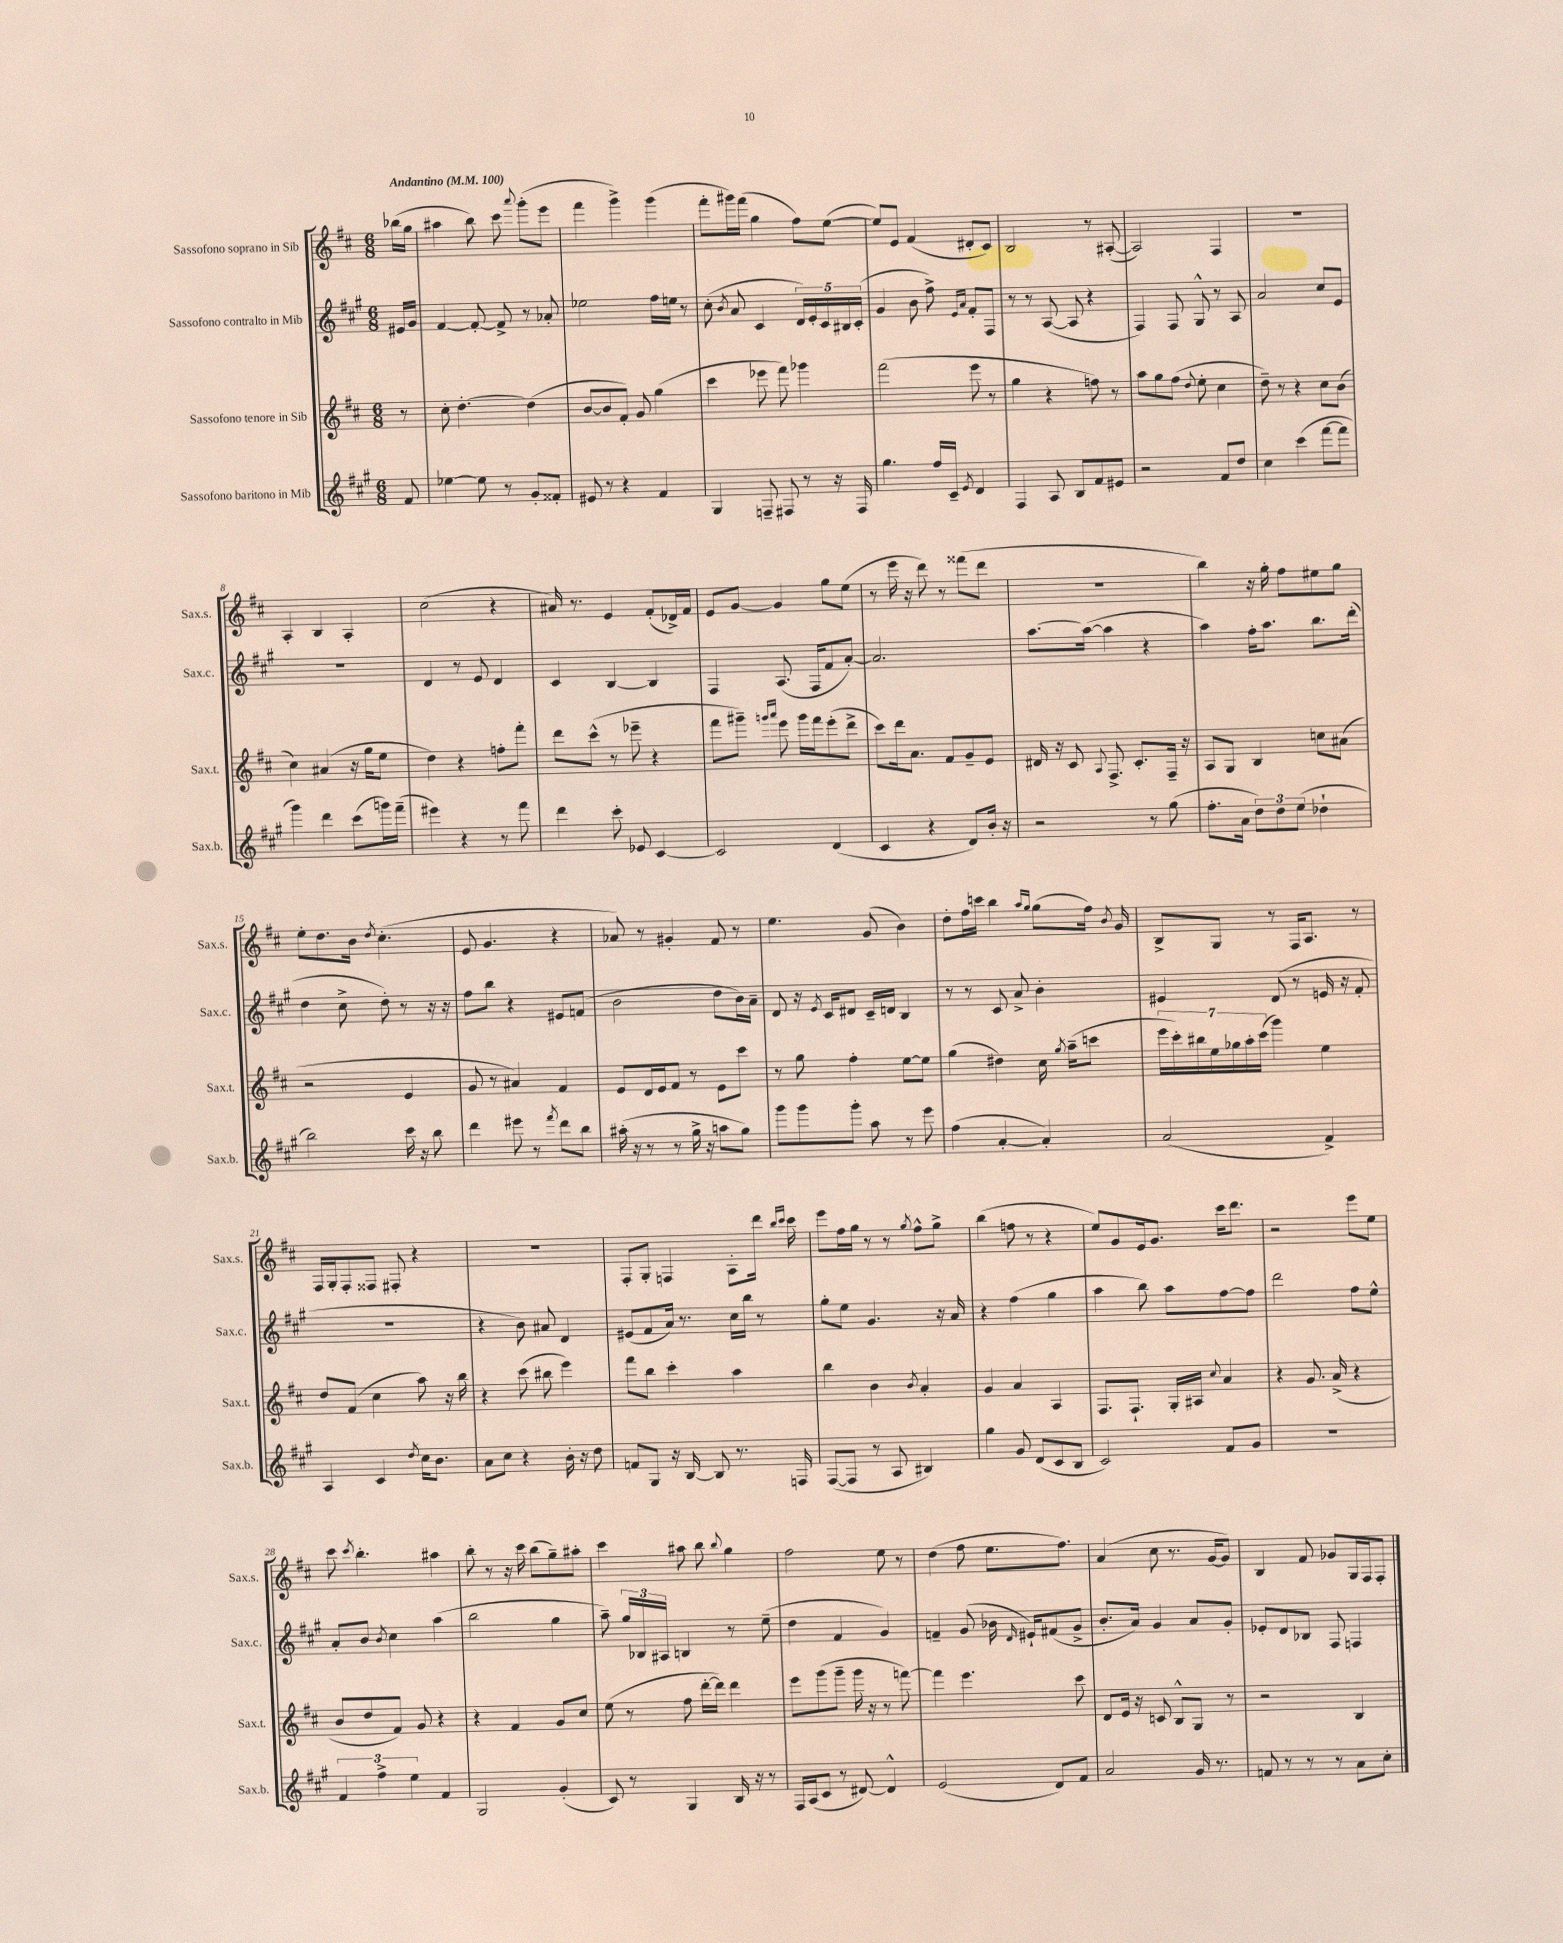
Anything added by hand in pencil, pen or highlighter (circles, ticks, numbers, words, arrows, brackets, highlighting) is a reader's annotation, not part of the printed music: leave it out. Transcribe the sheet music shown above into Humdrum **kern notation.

**kern	**kern	**kern	**kern
*part4	*part3	*part2	*part1
*staff4	*staff3	*staff2	*staff1
*I"Sassofono baritono in Mib	*I"Sassofono tenore in Sib	*I"Sassofono contralto in Mib	*I"Sassofono soprano in Sib
*I'Sax.b.	*I'Sax.t.	*I'Sax.c.	*I'Sax.s.
*clefG2	*clefG2	*clefG2	*clefG2
*k[f#c#g#]	*k[f#c#]	*k[f#c#g#]	*k[f#c#]
*M6/8	*M6/8	*M6/8	*M6/8
*MM100	*MM100	*MM100	*MM100
=	=	=	=
!	!	!	!LO:TX:a:B:t=Andantino
8f#/	8r	16e#X/LL	(16bb-X\LL
.	.	16g#/JJ	16gg\JJ
=1	=1	=1	=1
[4ee-X\	8cc#'\	[4f#/	4aa#X\
.	[4.dd'\	.	.
8ee-\]	.	8f#'/_	8bb\)
8r	.	8f#^/]	8ccc#\
.	.	.	8qqaaa/
8g#'/L	(4dd\]	8r	(8ggg'\L
8f##X'/J	.	8a-X'/	8eee\J
=2	=2	=2	=2
8e#X/	[8b/L	2ee-X\	4fff#\
8r	8b/]	.	.
4r	8f#'/J)	.	4ggg^\)
.	8g/	.	.
4f#/	(4gg\	16ff#\LL	(4ggg\
.	.	16een\JJ	.
.	.	8r	.
=3	=3	=3	=3
4G#/	4ccc#\	(8cc#'\	8fff#'\L
.	.	8qb/	.
.	.	8a/	16ggg#X\L)
.	.	.	(16fff#\JJ
8Fn~/	8eee-X\	4c#/	4gg\
8F#X/	8fff#\)	.	.
8r	4ggg-X\	20d/LL)	8ff#\L)
.	.	20e'/	.
.	.	20c#/	.
16r	.	.	([8ee\J
.	.	20B#X/	.
16F#/	.	.	.
.	.	(20c#'/JJ	.
=4	=4	=4	=4
4.gg#\	(2fff#\	4g#/	8ee/L])
.	.	.	8e/J
.	.	8b\	(4f#/
16ff#/LL	.	8ff#^\)	.
16c#~/JJ	.	.	.
.	.	16qqe/LL	.
8qe/	.	16qqa/JJ	.
4d/	8eee\	8f#'/L	8d#X'/L
.	8r	8F#/J	8c#/J)
=5	=5	=5	=5
4F#/	4gg\	8r	2B/
.	.	8r	.
8A/	4r	([8A/	.
8B/L	.	8A/]	.
8f#/	8ffn\)	4r	8r
8e#X/J	8r	.	([8A#X'/
=6	=6	=6	=6
2r	8aa\L	4F#/)	2A#/])
.	8gg\	.	.
.	(8ff#\J	8F#/	.
.	8qqdd/	.	.
.	8ee'\	8G#^^/	.
8f#/L	4cc#\	8r	4F#/
8dd/J	.	8A/	.
=7	=7	=7	=7
4cc#\	8dd~\)	2a/	2.r
.	8r	.	.
(4ccc#\	4r	.	.
[8fff#\L	8cc#\L	8cc#/L	.
8fff#\J]	(8b\J	8e/J	.
!!LO:LB:g=z
=8	=8	=8	=8
4ggg#\)	4cc#\)	2.r	4A'/
4ddd\	(4a#X/	.	4B/
(8ccc#\L	16r	.	4A'/
.	16gg\KL	.	.
16gggn\L)	8ee\J	.	.
(16fff#~\JJ	.	.	.
=9	=9	=9	=9
4eee#X\)	4dd\)	4d/	(2cc#\
4r	4r	8r	.
.	.	8e/	.
8r	8ffn'\L	4d/	4r
8fff#\	8fff#'\J	.	.
=10	=10	=10	=10
4ddd\	8ddd\L	4c#/	16a#X/)
.	.	.	8.r
.	(8ccc#^^\J	.	.
8ccc#'\	8r	[4B/	4e/
8e-X/	8eee-X~\	.	.
[4c#/	4r	4B/]	(8f#'/L
.	.	.	16d-X^/L)
.	.	.	16f#/JJ
=11	=11	=11	=11
2c#/]	8fff#\L	4F#/	8e/L
.	8ggg#X~\J)	.	[8g/J
.	16qqgggn/LL	.	.
.	16qqaaa/JJ	.	.
.	8eee\	(8.A/	4g/]
.	16ggg\LL	.	.
.	16fff#\J	16F#/KL	.
(4d/	(8eee'\	8f#/	8gg\L
.	8ddd^\J	[8a'/J)	(8ee\J
=12	=12	=12	=12
4c#/	8ccc#\L)	2.a/]	8r
.	16ddd\k	.	16eee\
.	8.a\J	.	16r
4r	.	.	8ddd\)
.	8f#/L	.	8r
8d/L)	8g~/	.	(8fff##X\L
16b'/Jk	8e/J	.	8ddd\J
16r	.	.	.
=13	=13	=13	=13
2r	16d#X/	[8.aa\L	2.r
.	16r	.	.
.	8c#/	.	.
.	.	(16aa\Jk_	.
.	8qqA/	.	.
.	8.F#^/	4aa\]	.
.	8.c#'/L	.	.
8r	.	4r	.
(8gg#\	16F#~/Jk	.	.
.	16r	.	.
=14	=14	=14	=14
8.ff#'\L	8A/L	4aa\)	4bb\)
.	8G/J	.	.
16a\Jk	.	.	.
12dd\L)	4B/	16ff#'\KL	16r
.	.	8.aa\J	16gg'\
12dd\	.	.	.
.	.	.	8ff#\L
(12ee\J	.	.	.
4dd-X`\	8ccn\L	8.bb\L	8ee#X\
.	(8a#X\J	.	8gg\J
.	.	(16ddd'\Jk	.
!!LO:LB:g=z
=15	=15	=15	=15
2bb\)	2r	4dd\	8ee'\L
.	.	.	8.dd\
.	.	8cc#^\	.
.	.	.	16b\Jk
.	.	.	8qdd/
.	.	8dd'\)	(4.cc#'\
16ccc#\	4e/	8r	.
16r	.	.	.
8bb\	.	16r	.
.	.	16r	.
=16	=16	=16	=16
4ddd\	8g/	8ff#\L	8e/
.	8r	8bb\J	4.g/
8eee#X\	4a#X/)	4r	.
8r	.	.	.
8qfff#/	.	.	.
8ddd\L	4f#/	8e#X/L	4r
8bb\J	.	(8fn/J	.
=17	=17	=17	=17
(16aa#X'\	8e/L	2b\	8a-X/)
16r	.	.	.
8r	16d/L	.	8r
.	16e/J	.	.
8r	8f#/J	.	4g#X'/
16gg#^\	8r	.	.
16r	.	.	.
8aan\L	8e\L	8dd\L	8f#/
8gg#\J)	8ccc#\J	16b\L)	8r
.	.	16a~\JJ	.
=18	=18	=18	=18
8ggg#\L	8r	8d/	4.ee\
8ggg#\	8gg\	16r	.
.	.	8qe/	.
.	.	16c#/KL	.
8ggg#'\J	4ff#'\	8d#X/J	.
8aa\	.	16c#~/LL	(8g/
.	.	16dn/JJ	.
8r	[8ee\L	4B/	4b\)
8eee\	8ee\J]	.	.
=19	=19	=19	=19
(4ff#\	(4gg\	8r	8dd'\L
.	.	8r	16ff#\L
.	.	.	16cccn\JJ
[4a'/	4dd#X\)	8c#/	4bb\
.	.	8a^/	.
.	.	.	16qqaa/LL
.	.	.	16qqgg/JJ
4a'/])	16cc#\	4b'\	(8gg\L
.	8qgg/	.	.
.	(16aa~\KL	.	.
.	8cccn\J	.	16ff#\Jk)
.	.	.	8qb/
.	.	.	16g/
=20	=20	=20	=20
(2a/	28eee\LL	4e#X/	8B^/L
.	28ccc#'\)	.	.
.	28bb#X\	.	.
.	28ee\	.	.
.	.	.	8G/J
.	28gg-X\	.	.
.	28aa'\	.	.
.	(28ccc#\JJ	.	.
.	4ggg\)	(8d/	8r
.	.	8r	16F#/KL
.	.	.	8.A/J
4f#^/)	4ee\	16en/	.
.	.	16r	.
.	.	8f#'/	8r
!!LO:LB:g=z
=21	=21	=21	=21
4A/	8dd/L	2.r	16F#/LL
.	.	.	16G'/J
.	(8f#/J	.	8F#'/
4c#/	4cc#\	.	8F##X/J
.	.	.	8F#X'/
8qdd/	.	.	.
16cc#\KL	8aa\)	.	4r
8.b\J	.	.	.
.	16r	.	.
.	16bb\	.	.
=22	=22	=22	=22
8a\L	4r	4r	2.r
8cc#\J	.	.	.
4r	(8ccc#\	8b\)	.
.	8bb#X\	8a#X/	.
16b'\	4eee\)	4d/	.
16r	.	.	.
8dd\	.	.	.
=23	=23	=23	=23
8fn/L	8fff#\L	(8e#X/L	8F#'/L
8G#/J	8bb\J	8f#/	8G'/J
16r	4ccc#'\	16a/Jk)	4Fn/
[16B/	.	8.r	.
8B/]	.	.	.
8.r	4aa\	16cc#\LL	8A'\L
.	.	16bb\JJ	.
.	.	8r	16ddd\Jk
.	.	.	16qqbb/LL
.	.	.	16qqccc#/JJ
16Fn/	.	.	16ccc#\
=24	=24	=24	=24
([8F#/L	4bb\	8gg#'\L	8eee\L
8F#/J]	.	8ee\J	16ff#\L
.	.	.	16gg\JJ
8r	4b\	4.g#/	8r
8A/	.	.	8r
.	8qb/	.	8qgg/
4B#X/)	4a'/	.	8ff#^^\L
.	.	16r	8gg^\J
.	.	16a/	.
=25	=25	=25	=25
4gg#\	4g/	4r	(4bb\
8g#/	4a/	(4ff#\	8ffn\
(8d/L	.	.	8r
8c#/	4A/	4gg#\	4r
8B/J	.	.	.
=26	=26	=26	=26
2c#/)	8.F#/L	4aa\	8ee/L)
.	.	.	8g/
.	8.F#`/J	.	.
.	.	8bb\)	16e/k
.	.	.	8.g/J
.	16G'/LL	8aa\L	.
.	16A#X/JJ	.	.
.	8qqcc#/	.	.
8f#/L	4a/	[8ff#\	16ccc#\KL
.	.	.	8.ddd\J
8g#/J	.	8ff#\J]	.
=27	=27	=27	=27
2.r	4r	2ddd\	2r
.	8.g/	.	.
.	(16a^/	.	.
.	4r	8ff#\L	8eee\L
.	.	8ee^^\J	8ee\J
!!LO:LB:g=z
=28	=28	=28	=28
6f#/	8b/L	8a'/L	8ccc#\
.	.	.	8qccc#/
.	8dd/	8b/J	4.bb'\
6ff#^\	.	.	.
.	.	8qb/	.
.	8f#/J)	4cc#\	.
6ee\	.	.	.
.	8g/	.	.
4f#/	4r	(4aa\	4aa#X\
=29	=29	=29	=29
2G#/	4r	2bb\	8bb'\
.	.	.	8r
.	4f#/	.	16r
.	.	.	16ccc#\
.	.	.	(8bb\L
(4g#'/	8g/L	4gg#\	8gg~\)
.	8cc#/J	.	8aa#X'\J
=30	=30	=30	=30
8c#/)	(8ee\	8aa~\)	4ccc#\
8r	8r	24gg#/LL	.
.	.	24B-X/	.
.	.	24A#X/JJ	.
4G#/	8ff#\	4Bn/	8aa#X\
.	[16ddd'\LL	.	8bb\
.	16ddd\JJ])	.	.
.	.	.	8qqbb/
16B/	4ddd\	8r	4gg\
16r	.	.	.
8r	.	(8ee~\	.
=31	=31	=31	=31
16F#/LL	8eee\L	4dd\	2ff#\
(16A/J	.	.	.
8c#/J	(8ggg\	.	.
8r	8ggg~\J	4f#/	.
[8d#X/)	16ggg\	.	.
.	16r	.	.
4d#^^/]	8r	4g#/)	8ee\
.	[8fffn\)	.	8r
=32	=32	=32	=32
(2e/	4fff\]	4fn~/	(4dd\
.	4.eee\	(8g#/	8ff#\
.	.	16b-X\	8.ee\L
.	.	16qqd/	.
.	.	16e#X`/KL)	.
8d/L)	.	(8f#X/	.
.	.	.	8.ff#\J)
8f#/J	8ccc#\	8g#^/J	.
=33	=33	=33	=33
2a/	8d/L	8.b'/L	(4a/
.	16e/Jk	.	.
.	16r	16a/Jk)	.
.	8cn/	4g#/	8cc#\
.	8B^^/L	.	8.r
16g#/	8G/J	8a/L	.
8.r	.	.	[16g/KL
.	8r	8g#'/J	8g/J])
=34	=34	=34	=34
8fn/	2r	8e-X'/L	4B/
8r	.	8d/	.
8r	.	8B-X/J	8f#/
8r	.	8F#/	8g-X/L
8a\L	4B/	4Fn/	16G/L
.	.	.	16F#/J
8cc#'\J	.	.	8F#'/J
==	==	==	==
*-	*-	*-	*-
